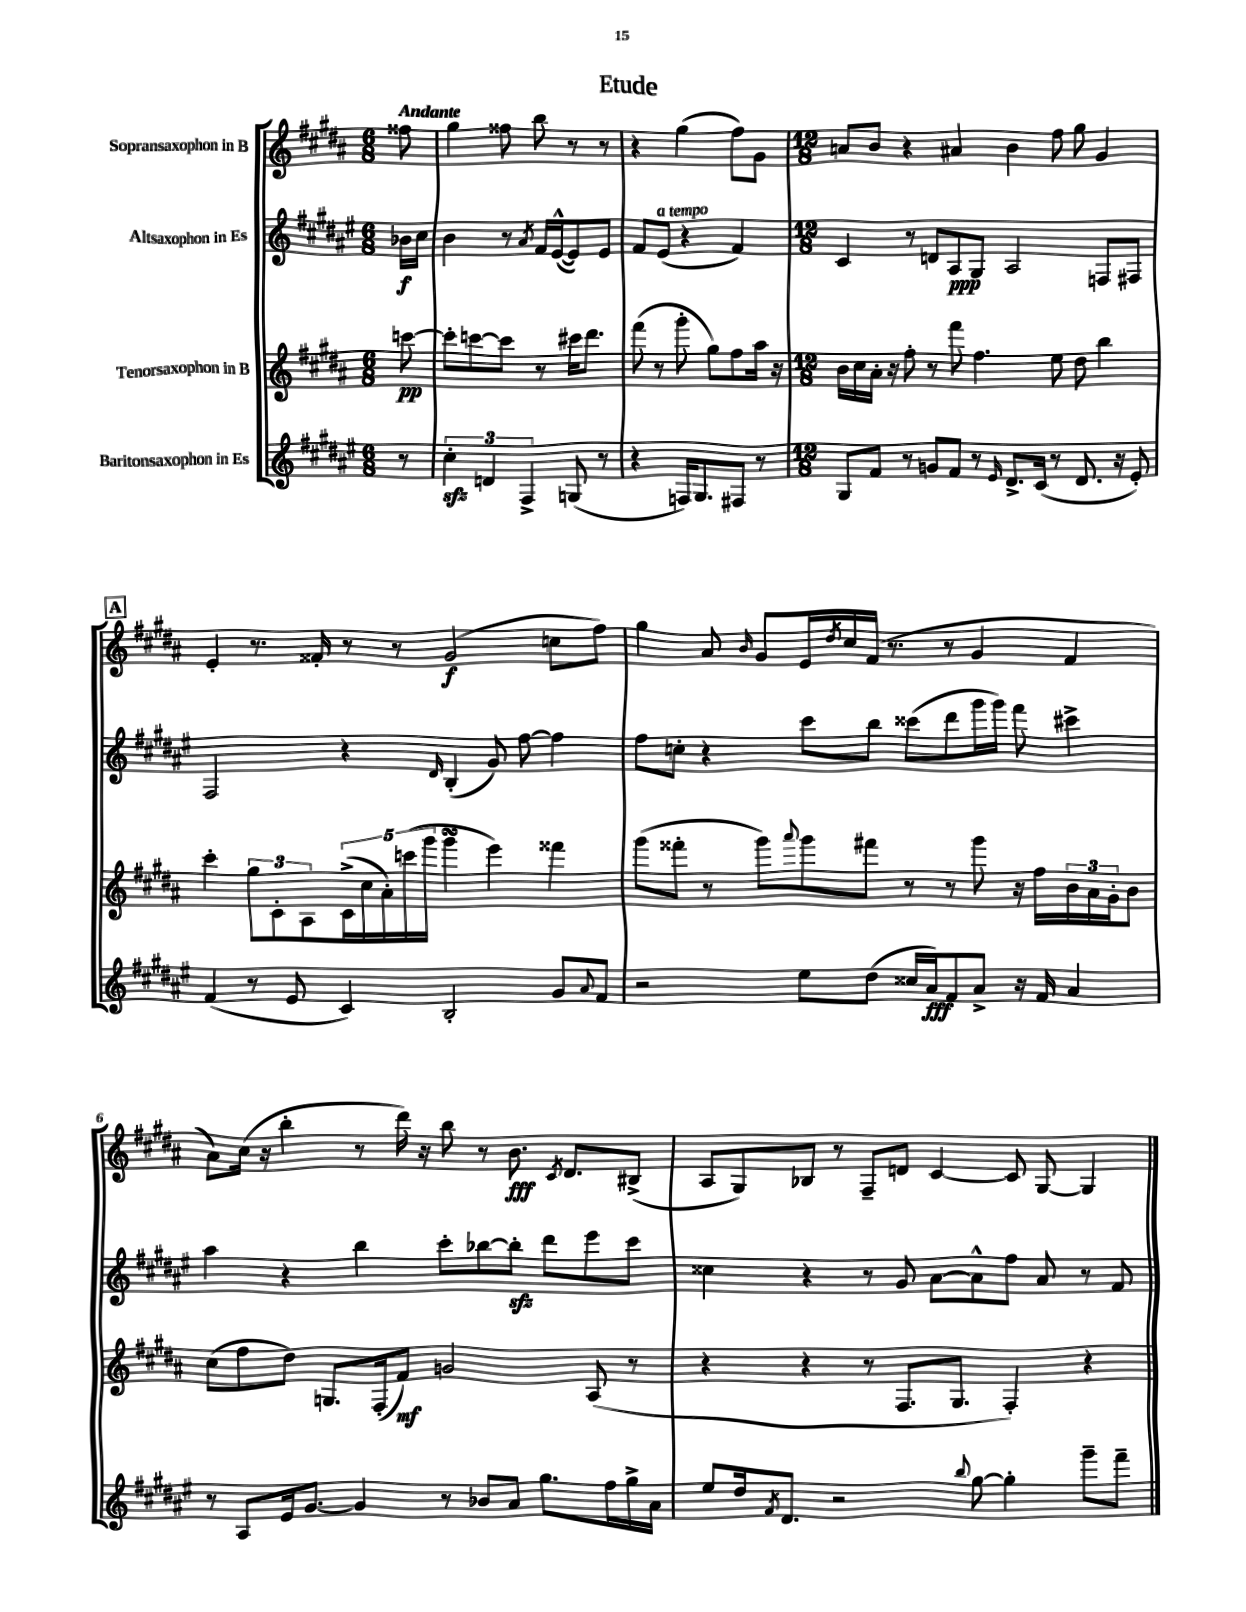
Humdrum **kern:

**kern	**kern	**kern	**kern
*staff4	*staff3	*staff2	*staff1
*clefG2	*clefG2	*clefG2	*clefG2
*k[f#c#g#d#a#e#]	*k[f#c#g#d#a#]	*k[f#c#g#d#a#e#]	*k[f#c#g#d#a#]
*M6/8	*M6/8	*M6/8	*M6/8
8r	[8ccc	16b-	8ff##
.	.	16cc#	.
=	=	=	=
6cc#'	8ccc']	4b	4gg#
.	[8ccc	.	.
6d	.	.	.
.	8ccc]	8r	8ff##
6F#^	.	.	.
.	.	8qa#	.
.	8r	16f#	8bb
.	.	([16e#^^	.
(8G	16ccc#	8e#])	8r
.	8.ddd#	.	.
8r	.	8e#	8r
=	=	=	=
4r	(8fff#	8f#	4r
.	8r	(8e#	.
16F)	8ggg#'	4r	(4gg#
8.G#	.	.	.
.	8gg#)	.	.
8F#	8ff#	4f#)	8ff#)
8r	16aa#	.	8g#
.	16r	.	.
=	=	=	=
*M12/8	*M12/8	*M12/8	*M12/8
8G#	16b	4c#	8a
.	16cc#	.	.
8f#	16a#'	.	8b
.	16r	.	.
8r	8ff#'	8r	4r
8g	8r	8d	.
8f#	8fff#	8A#	4a#
8r	4.ff#	8G#	.
16qqe#	.	.	.
8.d#^	.	2A#	4b
(16c#	.	.	.
8r	8ee	.	8ff#
8.d#	8dd#	.	8gg#
.	4bb	8F	4g#
16r	.	.	.
8e#')	.	8F#	.
=	=	=	=
(4f#	4ccc#'	2F#	4e'
8r	12gg#	.	8.r
.	12c#'	.	.
8e#	.	.	.
.	12A#	.	.
.	.	.	16f##'
4c#)	(20c#^	4r	8r
.	20cc#	.	.
.	20a#')	.	.
.	.	.	8r
.	(20ccc	.	.
.	20ggg#	.	.
.	.	16qqd#	.
2B'	4ggg#	(4B'	(2g#
.	4eee)	8g#)	.
.	.	[8ff#	.
8g#	4fff##	4ff#]	8cc
8qqa#	.	.	.
8f#	.	.	8ff#)
=	=	=	=
2r	(8ggg#	8ff#	4gg#
.	8fff##'	8cc'	.
.	8r	4r	8a#
.	.	.	16qqb
.	8ggg#)	.	8g#
.	8qqaaa#	.	.
8ee#	8ggg#	8ccc#	16e
.	.	.	8qdd#
.	.	.	16cc#
(8dd#	8fff#	8bb	(16f#
.	.	.	8.r
16cc##	8r	(8ccc##	.
16a#)	.	.	.
8f#	8r	8ddd#	8r
8a#^	8ggg#	16ggg#	4g#
.	.	16ggg#)	.
16r	16r	8fff#	.
16f#	16ff#	.	.
4a#	24b	4ccc#^	4f#
.	24a#	.	.
.	24g#'	.	.
.	8b	.	.
=	=	=	=
8r	(8cc#	4aa#	8a#)
8A#	8ff#	.	(16cc#
.	.	.	16r
16e#	8dd#)	4r	4bb'
[8.g#	.	.	.
.	8.G	.	.
4g#]	.	4bb	8r
.	(16F#'	.	.
.	8f#)	.	16ddd#)
.	.	.	16r
8r	2g	8ccc#'	8bb
8b-	.	[8bb-	8r
8a#	.	8bb-']	8.b
8.gg#	.	8ddd#	.
.	.	.	8qc#
.	.	.	8.d#
.	(8A#	8eee#	.
16ff#	.	.	.
16gg#^	8r	8ccc#	(8B#^
16a#	.	.	.
=	=	=	=
8ee#	4r	4cc##	8A#
16dd#	.	.	8G#)
8qf#	.	.	.
8.d#	.	.	.
.	4r	4r	8B-
2r	.	.	8r
.	8r	8r	8F#~
.	8.F#	8g#	8d
.	.	[8a#	[4c#
.	8.G#	.	.
8qqbb	.	.	.
[8gg#	.	8a#^^]	.
4gg#']	4F#')	8ff#	8c#]
.	.	8a#	[8G#
8ggg#~	4r	8r	4G#]
8fff#~	.	8f#	.
==	==	==	==
*-	*-	*-	*-
